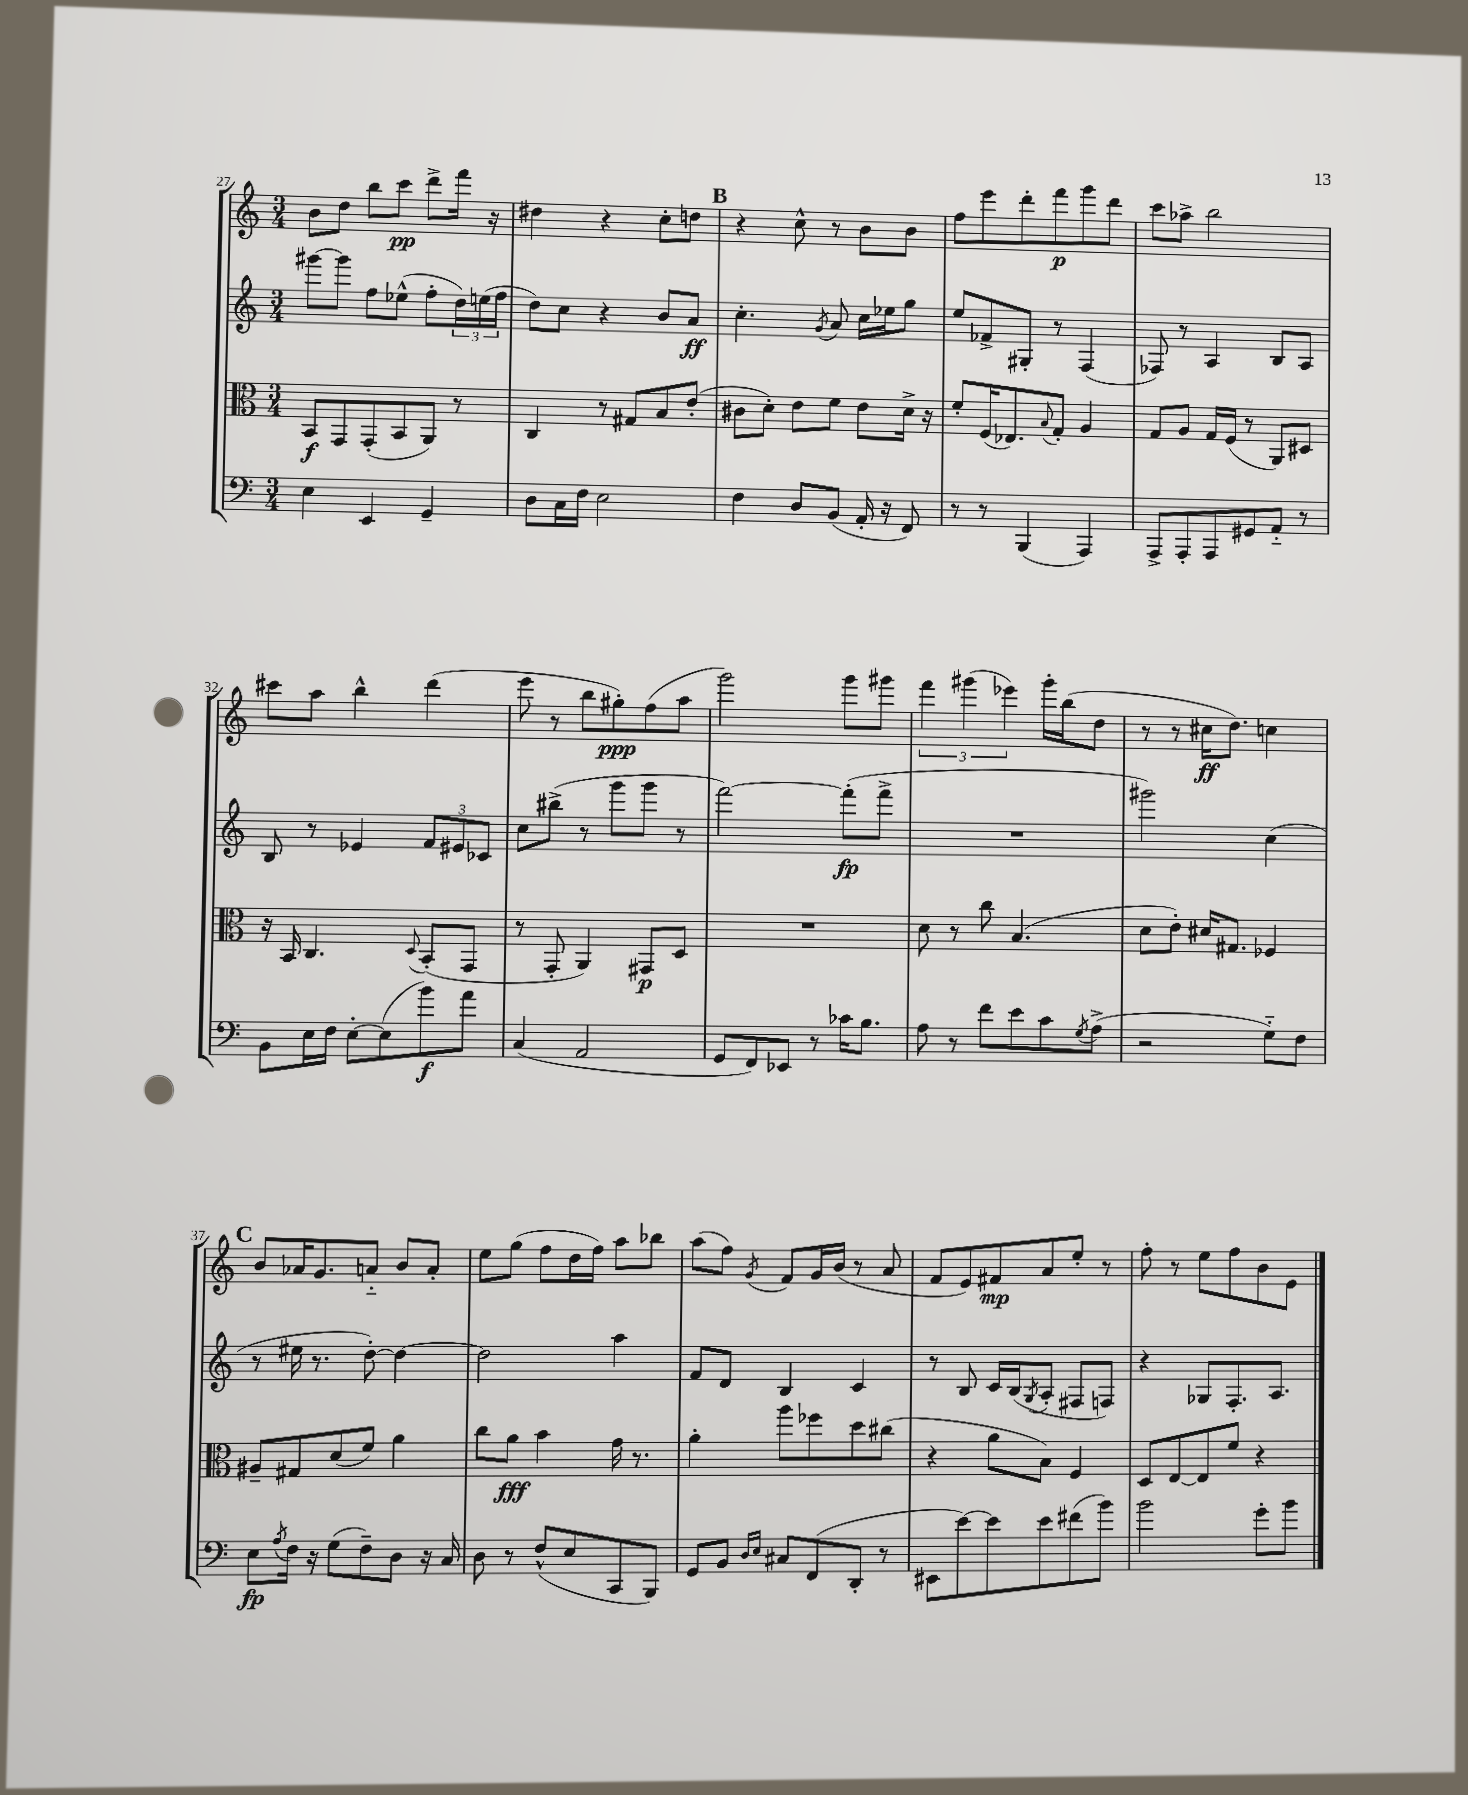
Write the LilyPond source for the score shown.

<<
\new StaffGroup <<
\new Staff = "s0" {
    \clef treble \key c \major \numericTimeSignature \time 3/4
    b'8 d''8 b''8 c'''8\pp d'''8-> f'''16 r16 |
    dis''4 r4 c''8-. d''8 |
    \mark \markup { \bold "B" } r4 c''8-^ r8 b'8 b'8 |
    f''8 e'''8 d'''8-. f'''8\p g'''8 d'''8 |
    c'''8 aes''8-> b''2 |
    cis'''8 a''8 b''4-^ d'''4( |
    e'''8 r8 b''8 gis''8-.\ppp) f''8( a''8 |
    g'''2) g'''8 gis'''8 |
    \tuplet 3/2 { f'''4 gis'''4( ees'''4) } gis'''16-. b''16( d''8 |
    r8 r8 cis''16\ff d''8.) c''4 |
    \mark \markup { \bold "C" } b'8 aes'16 g'8. a'8-_ b'8 a'8-. |
    e''8 g''8( f''8 d''16 f''16) a''8 bes''8 |
    a''8( f''8) \acciaccatura { g'8 } f'8 g'16 b'16( r8 a'8 |
    f'8 e'8) fis'8\mp a'8 e''8-. r8 |
    f''8-. r8 e''8 f''8 b'8 e'8 \bar "|." |
}
\new Staff = "s1" {
    \clef treble \key c \major \numericTimeSignature \time 3/4
    gis'''8~ gis'''8 f''8 ees''8-^( f''8-. \tuplet 3/2 { d''16) e''16( f''16 } |
    d''8) c''8 r4 b'8 a'8\ff |
    \mark \markup { \bold "B" } c''4.-. \acciaccatura { g'8 } a'8 c''16 ees''16 g''8 |
    e''8 fes'8-> gis8-. r8 f4( |
    fes8) r8 a4 b8 a8 |
    b8 r8 ees'4 \tuplet 3/2 { f'8 eis'8 ces'8 } |
    c''8 bis''8->( r8 g'''8 g'''8 r8 |
    f'''2~) f'''8-.\fp( f'''8-> |
    R2. |
    gis'''2) c''4( |
    \mark \markup { \bold "C" } r8 eis''16 r8. d''8~-.) d''4~ |
    d''2 a''4 |
    f'8 d'8 b4 c'4 |
    r8 b8 c'16 b16( \acciaccatura { g8 } a8-. fis8 f8) |
    r4 ges8 f8.-. a8. \bar "|." |
}
\new Staff = "s2" {
    \clef alto \key c \major \numericTimeSignature \time 3/4
    b,8\f g,8 g,8-.( b,8 a,8) r8 |
    c4 r8 gis8 b8 e'8-.( |
    \mark \markup { \bold "B" } cis'8 d'8-.) e'8 f'8 e'8 d'16-> r16 |
    f'8-. f16( ees8.) \appoggiatura { b8 } g8-. a4 |
    g8 a8 g16 f16( r8 a,8) dis8 |
    r16 b,16 c4. \appoggiatura { d8 } b,8-.( g,8 |
    r8 g,8-. a,4) gis,8\p d8 |
    R2. |
    d'8 r8 c''8 b4.( |
    d'8 e'8-.) dis'16 gis8. fes4 |
    \mark \markup { \bold "C" } ais8-- gis8 d'8( f'8) a'4 |
    c''8 a'8\fff b'4 g'16 r8. |
    a'4-. a''8 fes''8 d''8 cis''8( |
    r4 a'8 b8) f4 |
    d8 e8~ e8 f'8 r4 \bar "|." |
}
\new Staff = "s3" {
    \clef bass \key c \major \numericTimeSignature \time 3/4
    e4 e,4 g,4-- |
    d8 c16 f16 e2 |
    \mark \markup { \bold "B" } f4 d8 b,8( a,16-. r16 f,8) |
    r8 r8 b,,4( a,,4) |
    a,,8-> a,,8-. a,,8 gis,8 a,8-_ r8 |
    b,8 e16 f16 e8~-. e8( b'8\f) a'8 |
    c4( a,2 |
    g,8 f,8) ees,8 r8 ces'16 b8. |
    a8 r8 f'8 e'8 c'8 \acciaccatura { g8 } a8->( |
    r2 g8-_) f8 |
    \mark \markup { \bold "C" } e8\fp \acciaccatura { a8 } f16 r16 g8( f8--) d8 r16 c16 |
    d8 r8 f8-^( e8 c,8 b,,8) |
    g,8 b,8 \grace { d16 e16 } cis8 f,8( d,8-. r8 |
    eis,8 e'8~) e'8 e'8 fis'8( b'8) |
    b'2 g'8-. b'8 \bar "|." |
}
>>
>>
\layout { \context { \Score currentBarNumber = #27 } }
